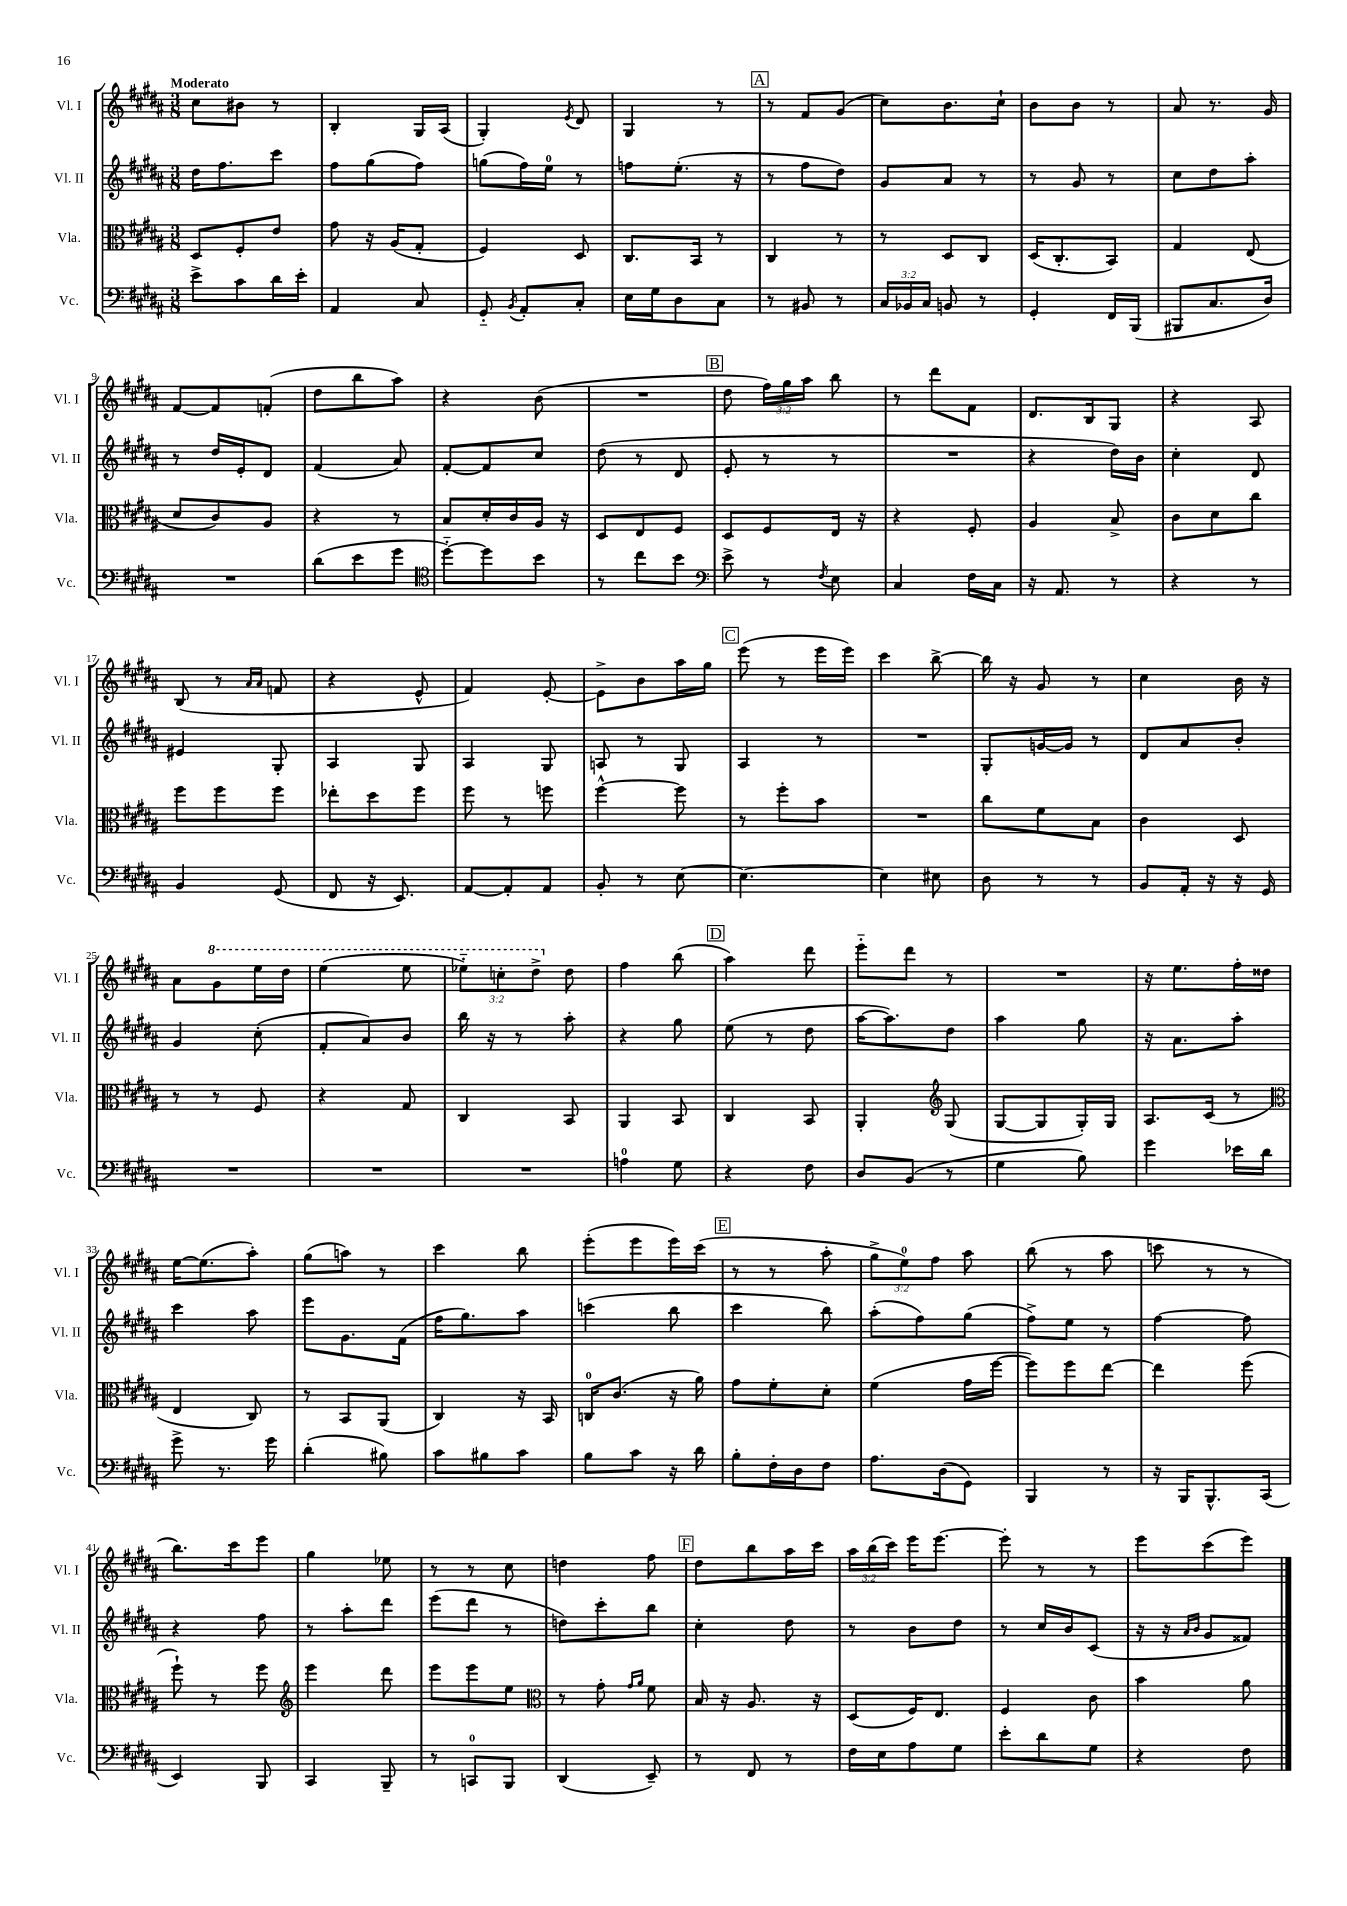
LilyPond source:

<<
\new StaffGroup <<
\new Staff = "s0" \with { instrumentName = "Vl. I" shortInstrumentName = "Vl. I" } {
    \clef treble \key b \major \numericTimeSignature \time 3/8 \override Staff.TupletNumber.text = #tuplet-number::calc-fraction-text \tempo "Moderato"
    \autoBeamOff cis''8[ bis'8] r8 |
    b4-. gis16[ ais16]( |
    gis4-.) \acciaccatura { e'8 } dis'8 |
    gis4 r8 |
    \mark \markup { \box "A" } r8 fis'8[ gis'8]( |
    cis''8[) b'8. cis''16]-! |
    b'8[ b'8] r8 |
    ais'8 r8. gis'16 |
    fis'8[~ fis'8 f'8]-.( |
    dis''8[ b''8 ais''8]) |
    r4 b'8( |
    R4. |
    \mark \markup { \box "B" } dis''8 \tuplet 3/2 { fis''16[) gis''16 ais''16] } b''8 |
    r8 dis'''8[ fis'8] |
    dis'8.[ b16 gis8] |
    r4 ais8 |
    b8( r8 \grace { ais'16[ ais'16] } f'8 |
    r4 e'8-^ |
    fis'4) e'8~-. |
    e'8[-> b'8 ais''16 gis''16] |
    \mark \markup { \box "C" } e'''8( r8 e'''16[ e'''16]) |
    cis'''4 b''8~-> |
    b''16 r16 gis'8 r8 |
    cis''4 b'16 r16 |
    ais'8[ \ottava #1 gis''8 e'''16 dis'''16] |
    e'''4( e'''8 |
    \tuplet 3/2 { ees'''8[-_) c'''8-. dis'''8]-> \ottava #0 } dis''8 |
    fis''4 b''8( |
    \mark \markup { \box "D" } ais''4) dis'''8 |
    e'''8[-_ dis'''8] r8 |
    R4. |
    r16 e''8.[ fis''16-. disis''16] |
    e''16[~ e''8.( ais''8]-.) |
    gis''8[( a''8]) r8 |
    cis'''4 b''8 |
    e'''8[-.( e'''8 e'''16) cis'''16]( |
    \mark \markup { \box "E" } r8 r8 ais''8-. |
    \tuplet 3/2 { gis''8[-> e''8-0) fis''8] } ais''8 |
    b''8( r8 ais''8 |
    c'''8 r8 r8 |
    b''8.[) cis'''16 e'''8] |
    gis''4 ees''8 |
    r8 r8 cis''8 |
    d''4 fis''8 |
    \mark \markup { \box "F" } dis''8[ b''8 ais''16 cis'''16] |
    \tuplet 3/2 { ais''16[ b''16( cis'''16]) } e'''16[ e'''8.]~ |
    e'''8-. r8 r8 |
    e'''8[ cis'''8( e'''8]) \bar "|." |
}
\new Staff = "s1" \with { instrumentName = "Vl. II" shortInstrumentName = "Vl. II" } {
    \clef treble \key b \major \numericTimeSignature \time 3/8
    \autoBeamOff dis''16[ fis''8. cis'''8] |
    fis''8[ gis''8( fis''8]) |
    g''8[( fis''16) e''16]-0 r8 |
    f''8[ e''8.]-.( r16 |
    \mark \markup { \box "A" } r8 fis''8[ dis''8]) |
    gis'8[ ais'8] r8 |
    r8 gis'8 r8 |
    cis''8[ dis''8 ais''8]-. |
    r8 dis''16[ e'16-. dis'8] |
    fis'4( ais'8) |
    fis'8[~-. fis'8 cis''8] |
    dis''8( r8 dis'8 |
    \mark \markup { \box "B" } e'8-. r8 r8 |
    R4. |
    r4 dis''16[) b'16] |
    cis''4-. dis'8 |
    eis'4 gis8-. |
    ais4 gis8 |
    ais4 gis8 |
    a8 r8 gis8 |
    \mark \markup { \box "C" } ais4 r8 |
    R4. |
    gis8[-. g'16~ g'16] r8 |
    dis'8[ ais'8 b'8]-. |
    gis'4 cis''8-.( |
    fis'8[-. ais'8) b'8] |
    b''16 r16 r8 ais''8-. |
    r4 gis''8 |
    \mark \markup { \box "D" } e''8( r8 dis''8 |
    ais''16[~ ais''8.) dis''8] |
    ais''4 gis''8 |
    r16 ais'8.[ ais''8]-. |
    cis'''4 ais''8 |
    e'''8[ gis'8. fis'16]( |
    fis''16[ gis''8.) ais''8] |
    c'''4( b''8 |
    \mark \markup { \box "E" } cis'''4 b''8) |
    ais''8[-.( fis''8) gis''8]( |
    fis''8[->) e''8] r8 |
    fis''4~ fis''8 |
    r4 fis''8 |
    r8 ais''8[-. dis'''8] |
    e'''8[( dis'''8] r8 |
    d''8[) cis'''8-. b''8] |
    \mark \markup { \box "F" } cis''4-. dis''8 |
    r8 b'8[ dis''8] |
    r8 cis''16[ b'16 cis'8]( |
    r16 r16 \grace { ais'16[ b'16] } gis'8[ fisis'8]) \bar "|." |
}
\new Staff = "s2" \with { instrumentName = "Vla." shortInstrumentName = "Vla." } {
    \clef alto \key b \major \numericTimeSignature \time 3/8
    \autoBeamOff dis8[ fis8-. e'8] |
    gis'8 r16 ais16[( gis8]-. |
    fis4) dis8 |
    cis8.[ b,16] r8 |
    \mark \markup { \box "A" } cis4 r8 |
    r8 dis8[ cis8] |
    dis16[( cis8.-. b,8]) |
    gis4 e8( |
    dis'8[ cis'8) ais8] |
    r4 r8 |
    b8[ dis'16-. cis'16 ais16] r16 |
    dis8[ e8 fis8] |
    \mark \markup { \box "B" } dis8[ fis8 e16] r16 |
    r4 fis8-. |
    ais4 b8-> |
    cis'8[ dis'8 cis''8] |
    fis''8[ fis''8 fis''8] |
    ees''8[-. dis''8 fis''8] |
    fis''8 r8 f''8 |
    fis''4~-^ fis''8 |
    \mark \markup { \box "C" } r8 fis''8[-. b'8] |
    R4. |
    cis''8[ fis'8 b8] |
    cis'4 dis8 |
    r8 r8 fis8 |
    r4 gis8 |
    cis4 b,8 |
    ais,4 b,8 |
    \mark \markup { \box "D" } cis4 b,8 |
    ais,4-. \clef treble gis8( |
    gis8[~ gis8 gis16-.) gis16] |
    ais8.[ cis'16]( r8 |
    \clef alto e4 cis8) |
    r8 b,8[ ais,8]( |
    cis4) r16 b,16 |
    c16[-0 cis'8.]( r16 ais'16) |
    \mark \markup { \box "E" } gis'8[ fis'8-. dis'8]-. |
    fis'4( gis'16[ fis''16]~ |
    fis''8[) fis''8 e''8]~ |
    e''4 fis''8( |
    fis''8-!) r8 fis''8 |
    \clef treble e'''4 dis'''8 |
    e'''8[ e'''8 e''8] |
    \clef alto r8 gis'8-. \grace { gis'16[ ais'16] } fis'8 |
    \mark \markup { \box "F" } b16 r16 ais8. r16 |
    dis8[( fis16) e8.] |
    fis4 cis'8 |
    b'4 ais'8 \bar "|." |
}
\new Staff = "s3" \with { instrumentName = "Vc." shortInstrumentName = "Vc." } {
    \clef bass \key b \major \numericTimeSignature \time 3/8 \override Staff.TupletNumber.text = #tuplet-number::calc-fraction-text
    \autoBeamOff e'8[-> cis'8 dis'16 e'16]-. |
    ais,4 cis8 |
    gis,8-_ \acciaccatura { b,8 } ais,8[-. cis8]-. |
    e16[ gis16 dis8 cis8] |
    \mark \markup { \box "A" } r8 bis,8 r8 |
    \tuplet 3/2 { cis16[ bes,16 cis16] } b,8 r8 |
    gis,4-. fis,16[ b,,16]( |
    bis,,8[ cis8. dis16]) |
    R4. |
    dis'8[( e'8 gis'8] |
    \clef tenor dis''8[~-_) dis''8 b'8] |
    r8 cis''8[ b'8] |
    \mark \markup { \box "B" } \clef bass e'8-> r8 \acciaccatura { fis8 } e8 |
    cis4 fis16[ cis16] |
    r16 ais,8. r8 |
    r4 r8 |
    b,4 gis,8( |
    fis,8 r16 e,8.) |
    ais,8[~ ais,8-. ais,8] |
    b,8-. r8 e8~ |
    \mark \markup { \box "C" } e4.~ |
    e4 eis8 |
    dis8 r8 r8 |
    b,8[ ais,16]-. r16 r16 gis,16 |
    R4. |
    R4. |
    R4. |
    a4-0 gis8 |
    \mark \markup { \box "D" } r4 fis8 |
    dis8[ b,8]( r8 |
    gis4 b8) |
    gis'4 ees'16[ dis'16] |
    gis'8-> r8. gis'16 |
    dis'4-.( bis8) |
    cis'8[ bis8 cis'8] |
    b8[ cis'8] r16 dis'16 |
    \mark \markup { \box "E" } b8[-. fis16-. dis16 fis8] |
    ais8.[ dis16( gis,8]) |
    b,,4 r8 |
    r16 b,,16[ b,,8.-^ cis,16]( |
    e,4) b,,8 |
    cis,4 b,,8-- |
    r8 c,8[-0 b,,8] |
    dis,4( e,8--) |
    \mark \markup { \box "F" } r8 fis,8 r8 |
    fis16[ e16 ais8 gis8] |
    e'8[-. dis'8 gis8] |
    r4 fis8 \bar "|." |
}
>>
>>
